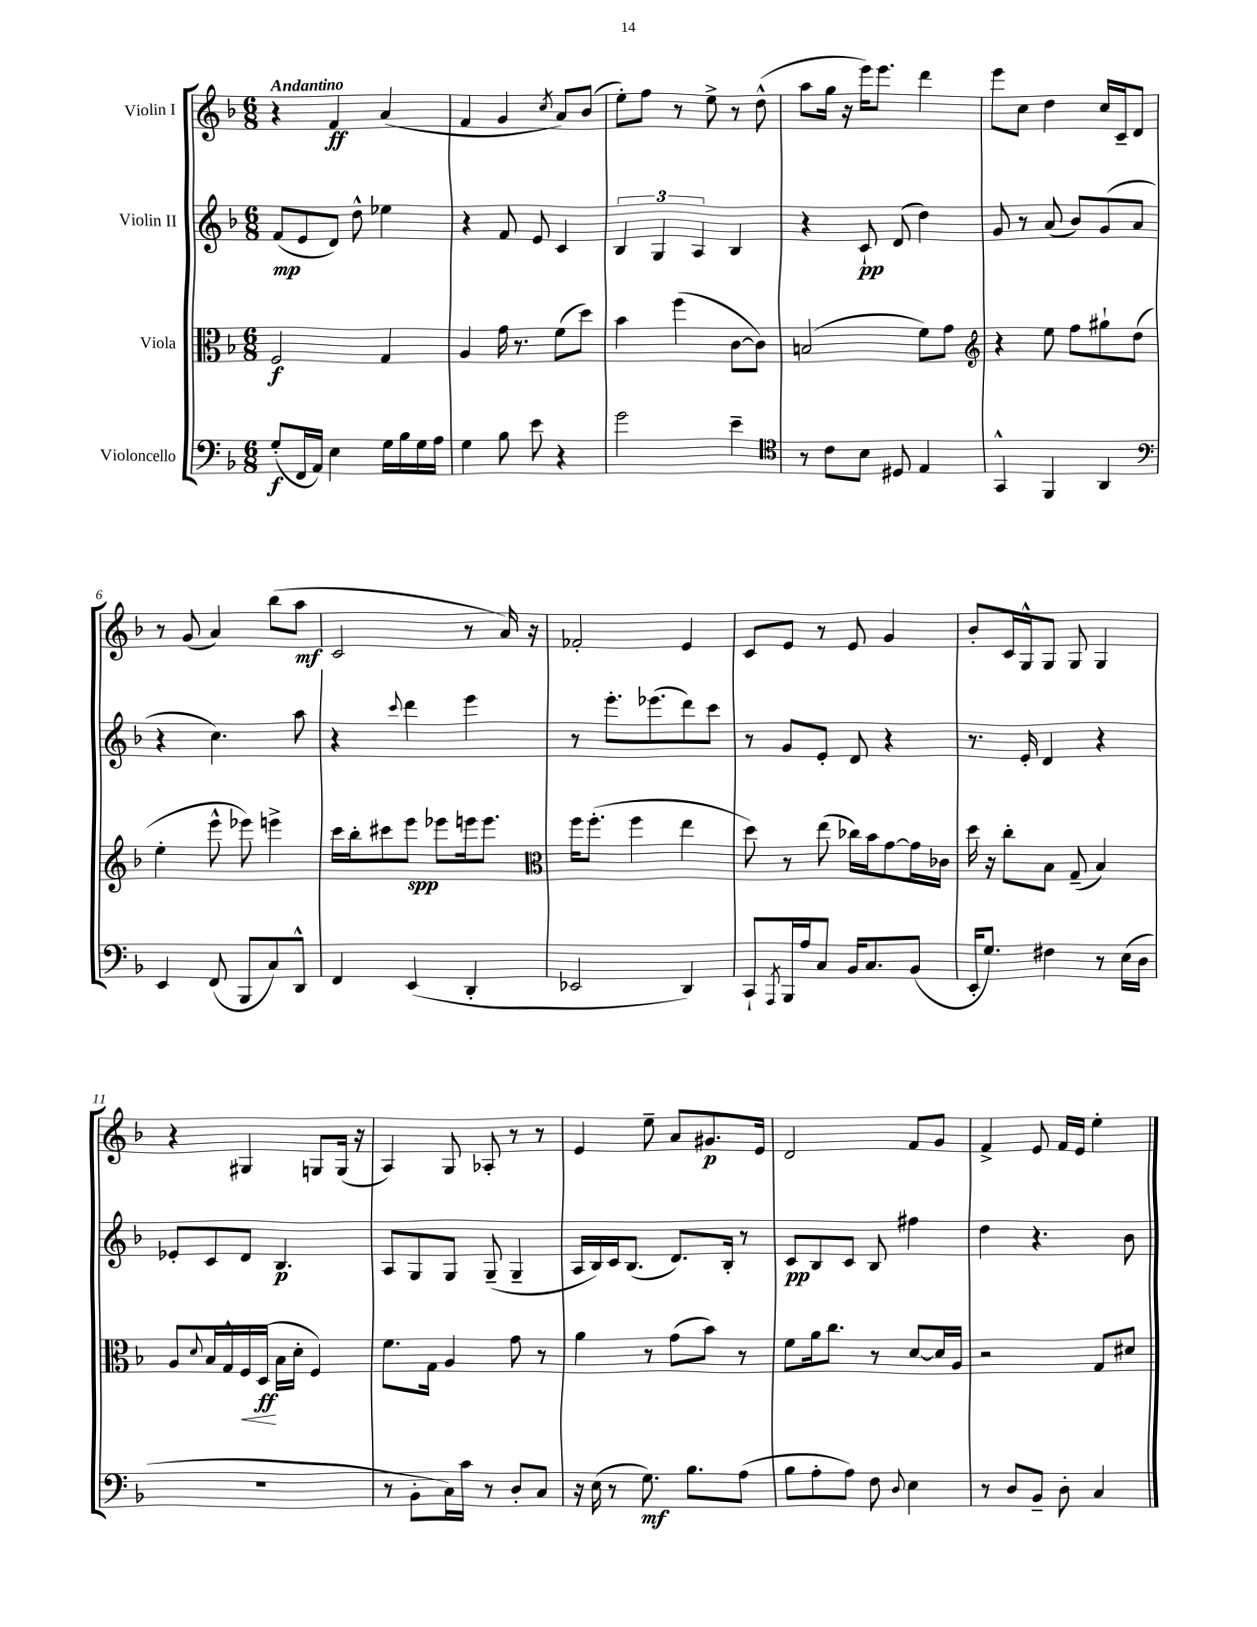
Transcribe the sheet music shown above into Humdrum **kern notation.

**kern	**kern	**kern	**kern
*staff4	*staff3	*staff2	*staff1
*clefF4	*clefC3	*clefG2	*clefG2
*k[b-]	*k[b-]	*k[b-]	*k[b-]
*M6/8	*M6/8	*M6/8	*M6/8
(8G'	2F	(8f	4r
16FF	.	8e	.
16AA)	.	.	.
4E	.	8d)	4f
.	.	8dd^^	.
16G	4G	4ee-	(4a
16B-	.	.	.
16G	.	.	.
16A	.	.	.
=	=	=	=
4G	4A	4r	4f
8B-	16g	8f	4g
.	8.r	.	.
8e	.	8e	.
.	.	.	8qcc
4r	(8f	4c	8a)
.	8dd)	.	(8b-
=	=	=	=
2g	4b-	6B-	8ee')
.	.	.	8ff
.	.	6G	.
.	(4ff	.	8r
.	.	6A	.
.	.	.	8ee^
4e~	[8c	4B-	8r
.	8c])	.	(8dd^^
=	=	=	=
*clefC4	*	*	*
8r	(2B	4r	8aa
8c	.	.	16gg
.	.	.	16r
8B-	.	8c`	16eee)
.	.	.	8.eee
8D#	.	(8d	.
4E	8f)	4dd)	4ddd
.	8g	.	.
=	=	=	=
*	*clefG2	*	*
4GG^^	4r	8g	8eee
.	.	8r	8cc
4FF	8ee	(8a	4dd
.	8ff	8b-)	.
4AA	8gg#`	(8g	16cc
.	.	.	16c~
.	(8dd	8a	8d
=	=	=	=
*clefF4	*	*	*
4EE	4ee'	4r	8r
.	.	.	(8g
(8FF	8eee^^	4.cc)	4a)
8BBB-	8eee-)	.	.
8C)	4eee^	.	(8bb-
8DD^^	.	8aa	8aa
=	=	=	=
4FF	16ccc	4r	2c
.	16bb-'	.	.
.	8ccc#	.	.
.	.	8qqccc	.
(4EE	8eee	4ddd	.
.	8eee-	.	.
4DD'	16eee	4eee	8r
.	8.eee	.	.
.	.	.	16a)
.	.	.	16r
=	=	=	=
*	*clefC3	*	*
2EE-	16ff	8r	2f-'
.	(8.ff'	.	.
.	.	8.eee'	.
.	4ff	.	.
.	.	(8.eee-	.
4DD)	4ee	8ddd)	4e
.	.	8ccc	.
=	=	=	=
8CC`	8dd)	8r	8c
8qAAA	.	.	.
16BBB-	8r	8g	8e
16A	.	.	.
8C	(8ee	8e'	8r
16BB-	16cc-)	8d	8e
8.C	16b-	.	.
.	[8g	4r	4g
(8BB-	16g]	.	.
.	16c-	.	.
=	=	=	=
16EE'	16dd	8.r	8b-'
8.G)	16r	.	.
.	8cc'	.	16c
.	.	16e'	16G^^
4F#	8B-	4d	8G
.	(8G~	.	8G
8r	4B-)	4r	4G
(16E	.	.	.
16D	.	.	.
=	=	=	=
2.r	8A	8e-'	4r
.	8qqd	.	.
.	16B-	8c	.
.	16G^^	.	.
.	16F	8d	4G#
.	(16D	.	.
.	16B-	4.B-	.
.	16d'	.	.
.	4F)	.	8G
.	.	.	(16G
.	.	.	16r
=	=	=	=
8r	8.f	8A	4A)
8BB-'	.	8G	.
.	16G	.	.
16C)	4A	8G	8G
16c	.	.	.
8r	.	(8G~	8A-'
8D'	8g	4G~	8r
8C	8r	.	8r
=	=	=	=
16r	4a	16A	4e
(16E	.	16B-)	.
8r	.	16c	.
.	.	(8.B-	.
8.G)	8r	.	8ee~
.	(8g	8.d)	8a
8.B-	.	.	.
.	8b-)	.	8.g#
.	.	16B-'	.
(8A	8r	8r	.
.	.	.	16e
=	=	=	=
8B-	8f	8c	2d
8A'	16a	8B-	.
.	8.cc	.	.
8A)	.	8c	.
8F	8r	8B-	.
8qqD	.	.	.
4E	[8d	4ff#	8f
.	16d]	.	8g
.	16A	.	.
=	=	=	=
8r	2r	4dd	4f^
8D	.	.	.
8BB-~	.	4.r	8e
8D'	.	.	16f
.	.	.	16e
4C	8G	.	4ee'
.	8d#	8b-	.
==	==	==	==
*-	*-	*-	*-
